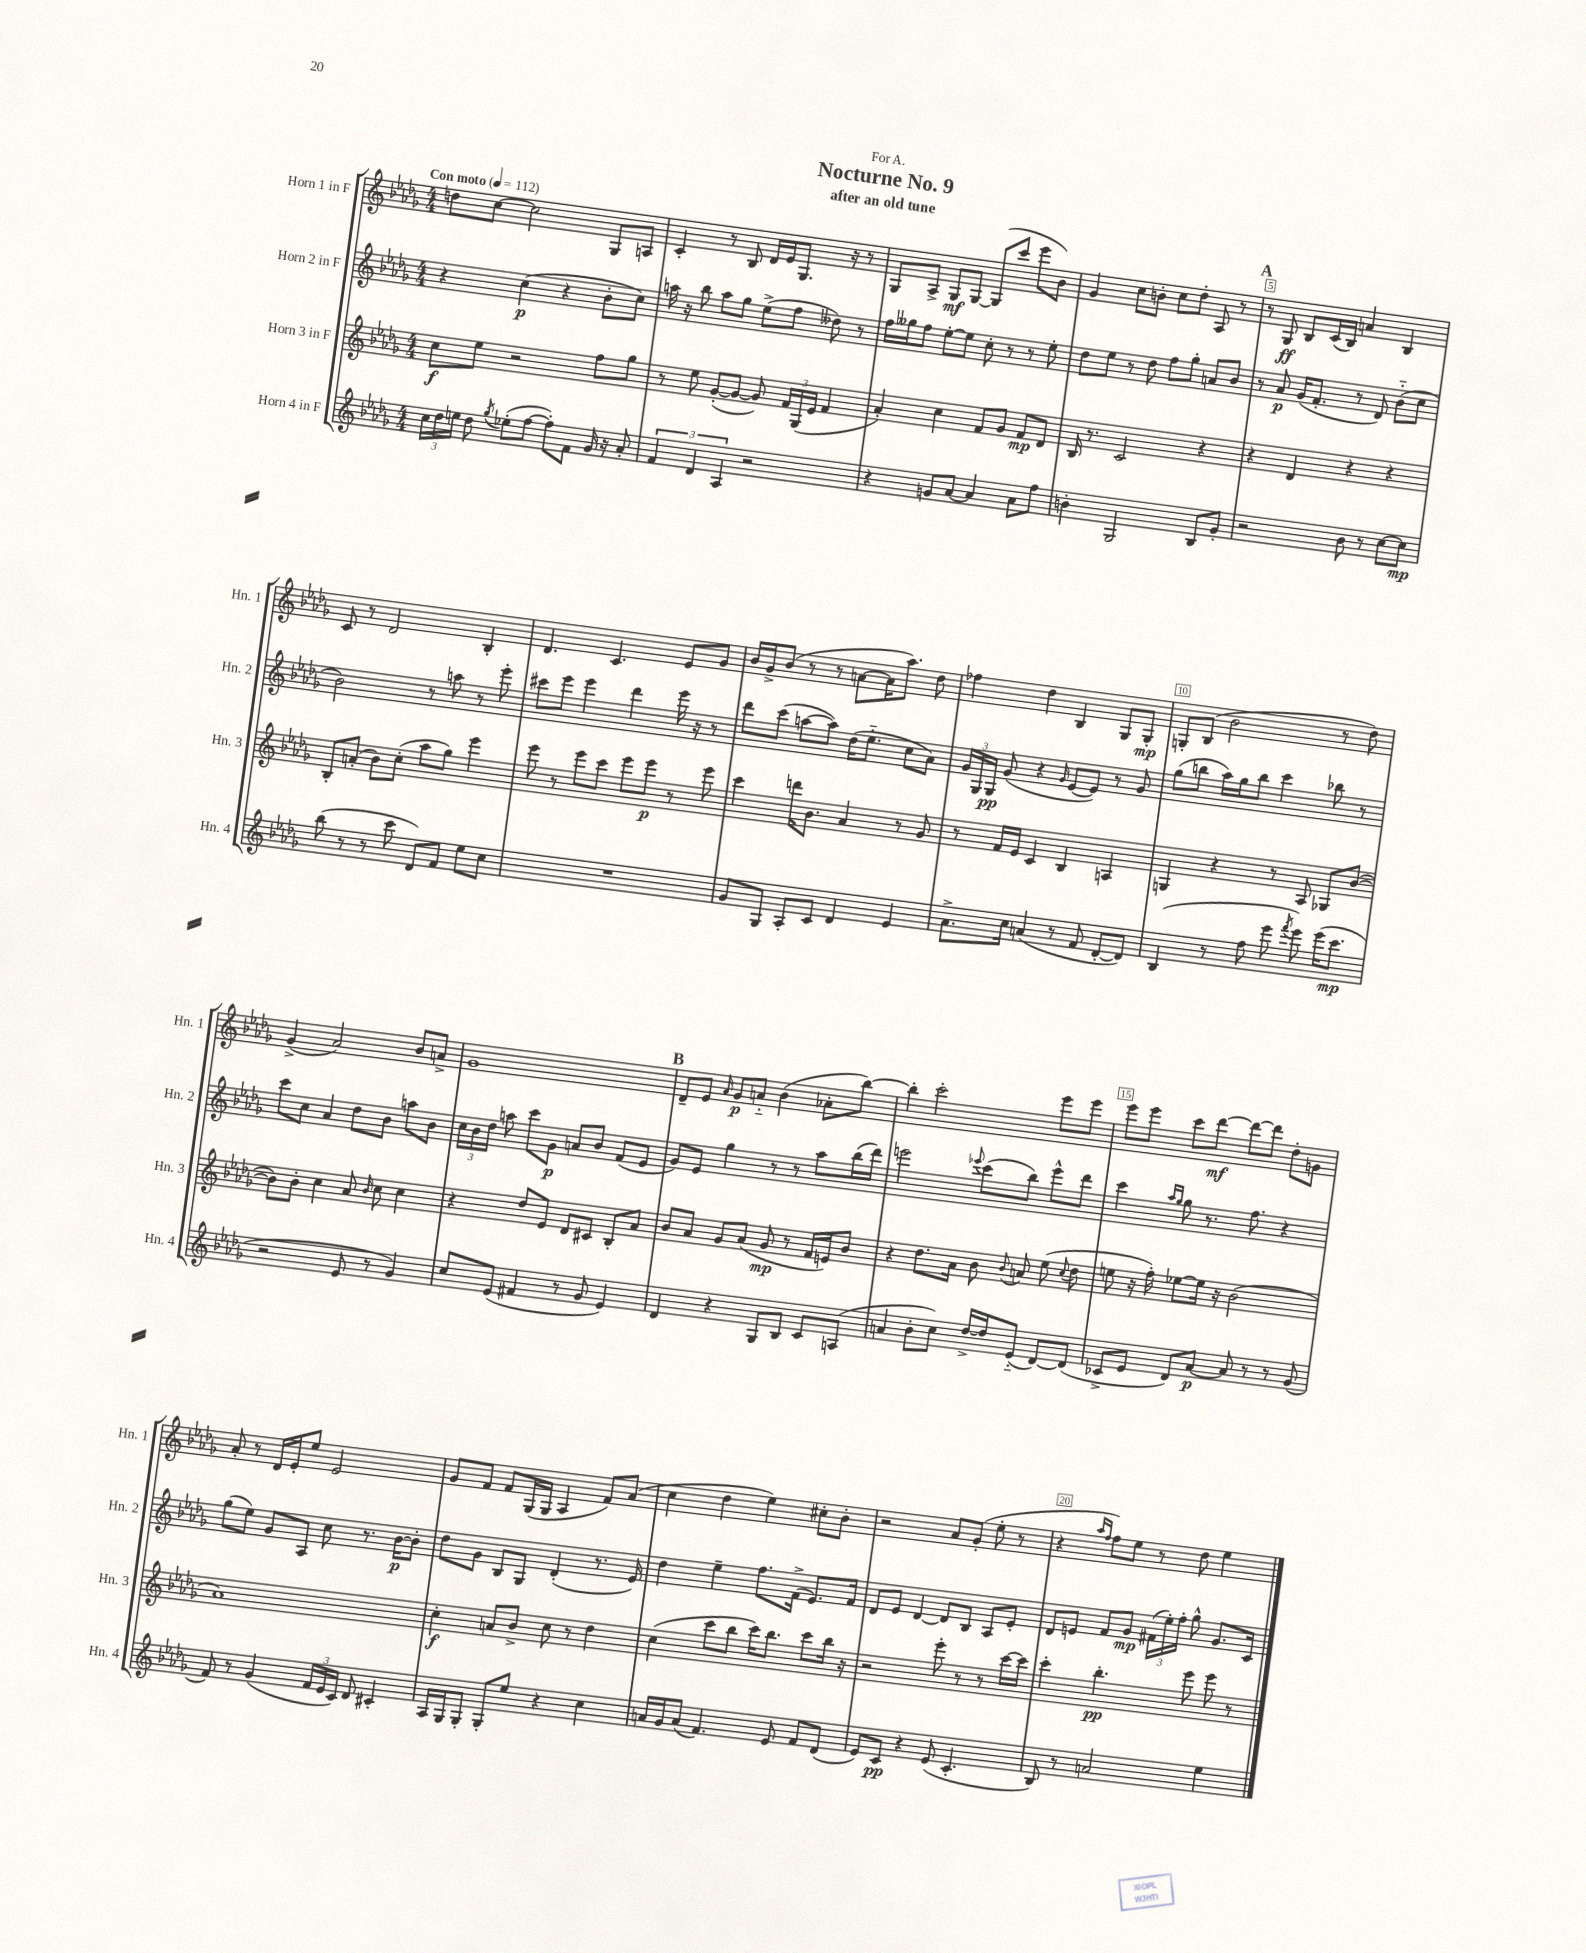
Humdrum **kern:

**kern	**kern	**kern	**kern
*staff4	*staff3	*staff2	*staff1
*clefG2	*clefG2	*clefG2	*clefG2
*k[b-e-a-d-g-]	*k[b-e-a-d-g-]	*k[b-e-a-d-g-]	*k[b-e-a-d-g-]
*M4/4	*M4/4	*M4/4	*M4/4
*MM112	*MM112	*MM112	*MM112
24cc	8cc	4r	8dd
24dd-	.	.	.
24ee	.	.	.
8dd-	8ee-	.	[8cc
8qgg-	.	.	.
(8ee-'	2r	(4cc	2cc]
[8ff	.	.	.
8ff'])	.	4r	.
8f	.	.	.
16g-	8ff	8b-'	8G-
16r	.	.	.
8a-'	8gg-	8cc)	8A
=	=	=	=
6f	8r	16aa	4c'
.	.	16r	.
.	8ee-	8bb-	.
6d-	.	.	.
.	([8g-'	8aa	8r
6A-	.	.	.
.	8g-_	8gg-	8B-
2r	8g-])	(8ee-^	16d-
.	.	.	16e-
.	24f	8ff	8.G-
.	(24G-	.	.
.	24e-	.	.
.	4f	8dd--)	.
.	.	.	16r
.	.	8r	8r
=	=	=	=
4r	4a-')	16ff	8G-
.	.	16gg--	.
.	.	8ff	8A-^
8g	4cc	[8ee-'	8G-
[8a-	.	8ee-]	[8G-
4a-]	8f	8cc'	(8G-]
.	8g-	8r	8ccc
8a-	8f	8r	8eee-
8ff	8d-	8ee-'	8b-)
=	=	=	=
4b'	16B-	8dd-	4g-
.	8.r	.	.
.	.	8ee-	.
2G-	2c	8r	8cc
.	.	8dd-	8b'
.	.	8ff	8cc
.	.	8gg-'	8dd-'
8B-	4r	8a	8A-
8g-'	.	8b-	8r
=	=	=	=
2r	4r	8r	8r
.	.	8a-	8G-
.	4d-	(16g-	8B-
.	.	8.f'	.
.	.	.	(16c
.	.	.	16B-)
8b-	4r	8r	4a
8r	.	8d-)	.
[8cc	4r	(8b-'~	4B-
8cc]	.	8cc	.
=	=	=	=
(8bb-	8B-'	2b-)	8c
8r	(8a'	.	8r
8r	8b-)	.	2d-
8ccc	(8cc'	.	.
8d-)	8aa-	8r	.
8f	8gg-)	8aa	.
8ee-	4eee-	8r	4B-'
8cc	.	8eee-'	.
=	=	=	=
1r	8eee-	8ccc#	4.d-
.	8r	8eee-	.
.	8eee-	4eee-	.
.	8ccc	.	4.c
.	8eee-	4ddd-	.
.	8eee-	.	.
.	8r	16eee-	8e-
.	.	16r	.
.	8eee-	8r	8g-
=	=	=	=
8g-	4ccc	8ddd-	16b-
.	.	.	16g-^
8G-	.	(8ccc	(8b-
8A-'	16ddd	[8aa	8r
.	8.b-	.	.
8c	.	8aa])	8r
4d-	4a-	(16dd-	[8a
.	.	8.ee-'~	.
.	.	.	16a]
.	.	.	8.aa-)
4e-	8r	8cc	.
.	8g-	8a-)	8dd-
=	=	=	=
8.a-^	8r	24g-	4ff-
.	.	24G-	.
.	.	24G-	.
.	16f	(8g-	.
16cc	16e-	.	.
(4a	4c	4r	4dd-
.	.	16qqg-	.
8r	4B-	[8e-	4B-
8f	.	8e-])	.
[8d-'	4A	8r	8G-
8d-])	.	8g-	8G-'
=	=	=	=
(4B-	4G	(8gg-	8G'
.	.	8bb	(8B-
8r	4r	16aa-)	2b-
.	.	16gg-	.
8ff	.	8bb	.
8eee-	8r	4ccc	.
8qfff	.	.	.
8eee-)	8A-	.	.
(16eee-	8G-	8bb-	8r
8.ccc	.	.	.
.	([8b-	8r	8dd-)
=	=	=	=
2r	8b-])	8ccc	(4g-^
.	8b-'	8cc	.
.	4cc	4a-	2a-)
8e-	8a-	8dd-	.
.	16qqb-	.	.
8r	8cc	8b-	.
4g-)	4cc	8aa	8b-
.	.	8b-	8a^
=	=	=	=
8cc	4r	24cc	1g-
.	.	24b-	.
.	.	24dd-	.
(8e-	.	8aa	.
4f#	8dd-	8ccc	.
.	8e-	8g-	.
8r	8d-	8a	.
8g-	8c#	8b-	.
4e-)	8B-'	(8f	.
.	8a-	8e-	.
=	=	=	=
4d-	8b-	8g-)	8d-~
.	8a-	8e-	8e-
.	.	.	16qqa-
4r	8g-	4gg-	8g-
.	(8a-	.	8a'~
8G-	8g-	8r	(4b-
8B-	8r	8r	.
8c	16f	8aa-	8a-'
.	16e)	.	.
(8A	8b-	(16bb-	[8bb-)
.	.	16ddd-)	.
=	=	=	=
4a	4r	2eee	4bb-']
8b-'	8.dd-	.	2ccc'
8cc)	.	.	.
.	16a-	.	.
.	.	8qqeee-	.
[16dd-^	8b-	(8ccc	.
16dd-]	.	.	.
.	8qqb-	.	.
(8e-'~	8a	8bb-)	.
[8d-)	(8ee-	8eee-^^	8eee-
.	8qqcc	.	.
(8d-]	8dd-	8ddd-	8eee-
=	=	=	=
8c-^	8ee	4ccc	8eee-
8e-	16r	.	8eee-
.	16ff')	.	.
.	.	16qqaa-	.
.	.	16qqgg-	.
8d-)	[8ee-	8gg-	8ccc
[8a-	16ee-]	8.r	[8ddd-
.	16r	.	.
8a-]	(2b-	.	8ddd-_
.	.	8.ff	.
8r	.	.	8ddd-]
8r	.	4r	8dd-'
(8g-	.	.	8g
=	=	=	=
8f)	1a-)	(8gg-	8a-'
8r	.	8ee-)	8r
(4g-	.	8g-	16d-
.	.	.	16e-'
.	.	8A-	8ee-
24f	.	8cc	2e-
24e-	.	.	.
24c)	.	.	.
8d-	.	8.r	.
4c#'	.	.	.
.	.	[16b-	.
.	.	8b-']	.
=	=	=	=
16A-	4cc'	8dd-	8g-
16G-	.	.	.
8G-'	.	8g-	8f
8G-'	8a	8B-	8f
8ee-	8b-^	8G-	(16G-
.	.	.	16G-
4r	8cc	(4d-'	4A-
.	8r	.	.
4cc	4dd-	8.r	8f)
.	.	.	(8a-
.	.	16e-)	.
=	=	=	=
16a	(4cc	4dd-	4cc
16g-	.	.	.
(8a	.	.	.
4.f)	8ccc	4ee-~	4dd-
.	8bb-	.	.
.	16ccc)	8.ff	4ee-)
.	8.bb-	.	.
8e-	.	.	.
.	.	(16f^	.
8f	8ccc	8.e-)	8cc#'
(8d-	16bb-	.	8b-'
.	16r	16f	.
=	=	=	=
8e-)	2r	8d-	2r
8c	.	8e-	.
4r	.	[4d-	.
(8e-	8eee-'	8d-]	8a-
4.c'	8r	8B-	(8g-'
.	8r	8A-	8ee-'
.	[16ccc	8e-'	8r
.	16ccc]	.	.
=	=	=	=
8B-)	4ccc'	8d-	4r
8r	.	8e	.
.	.	.	16qqaa-
.	.	.	16qqff
2a	4.bb-'	8f	8ff)
.	.	8g-	8ee-
.	.	(24f#	8r
.	.	24ee-')	.
.	.	24ff'	.
.	8eee-	8gg-^^	8dd-
4ee-	8eee-	8.g-	4ee-
.	8r	.	.
.	.	16c	.
==	==	==	==
*-	*-	*-	*-
